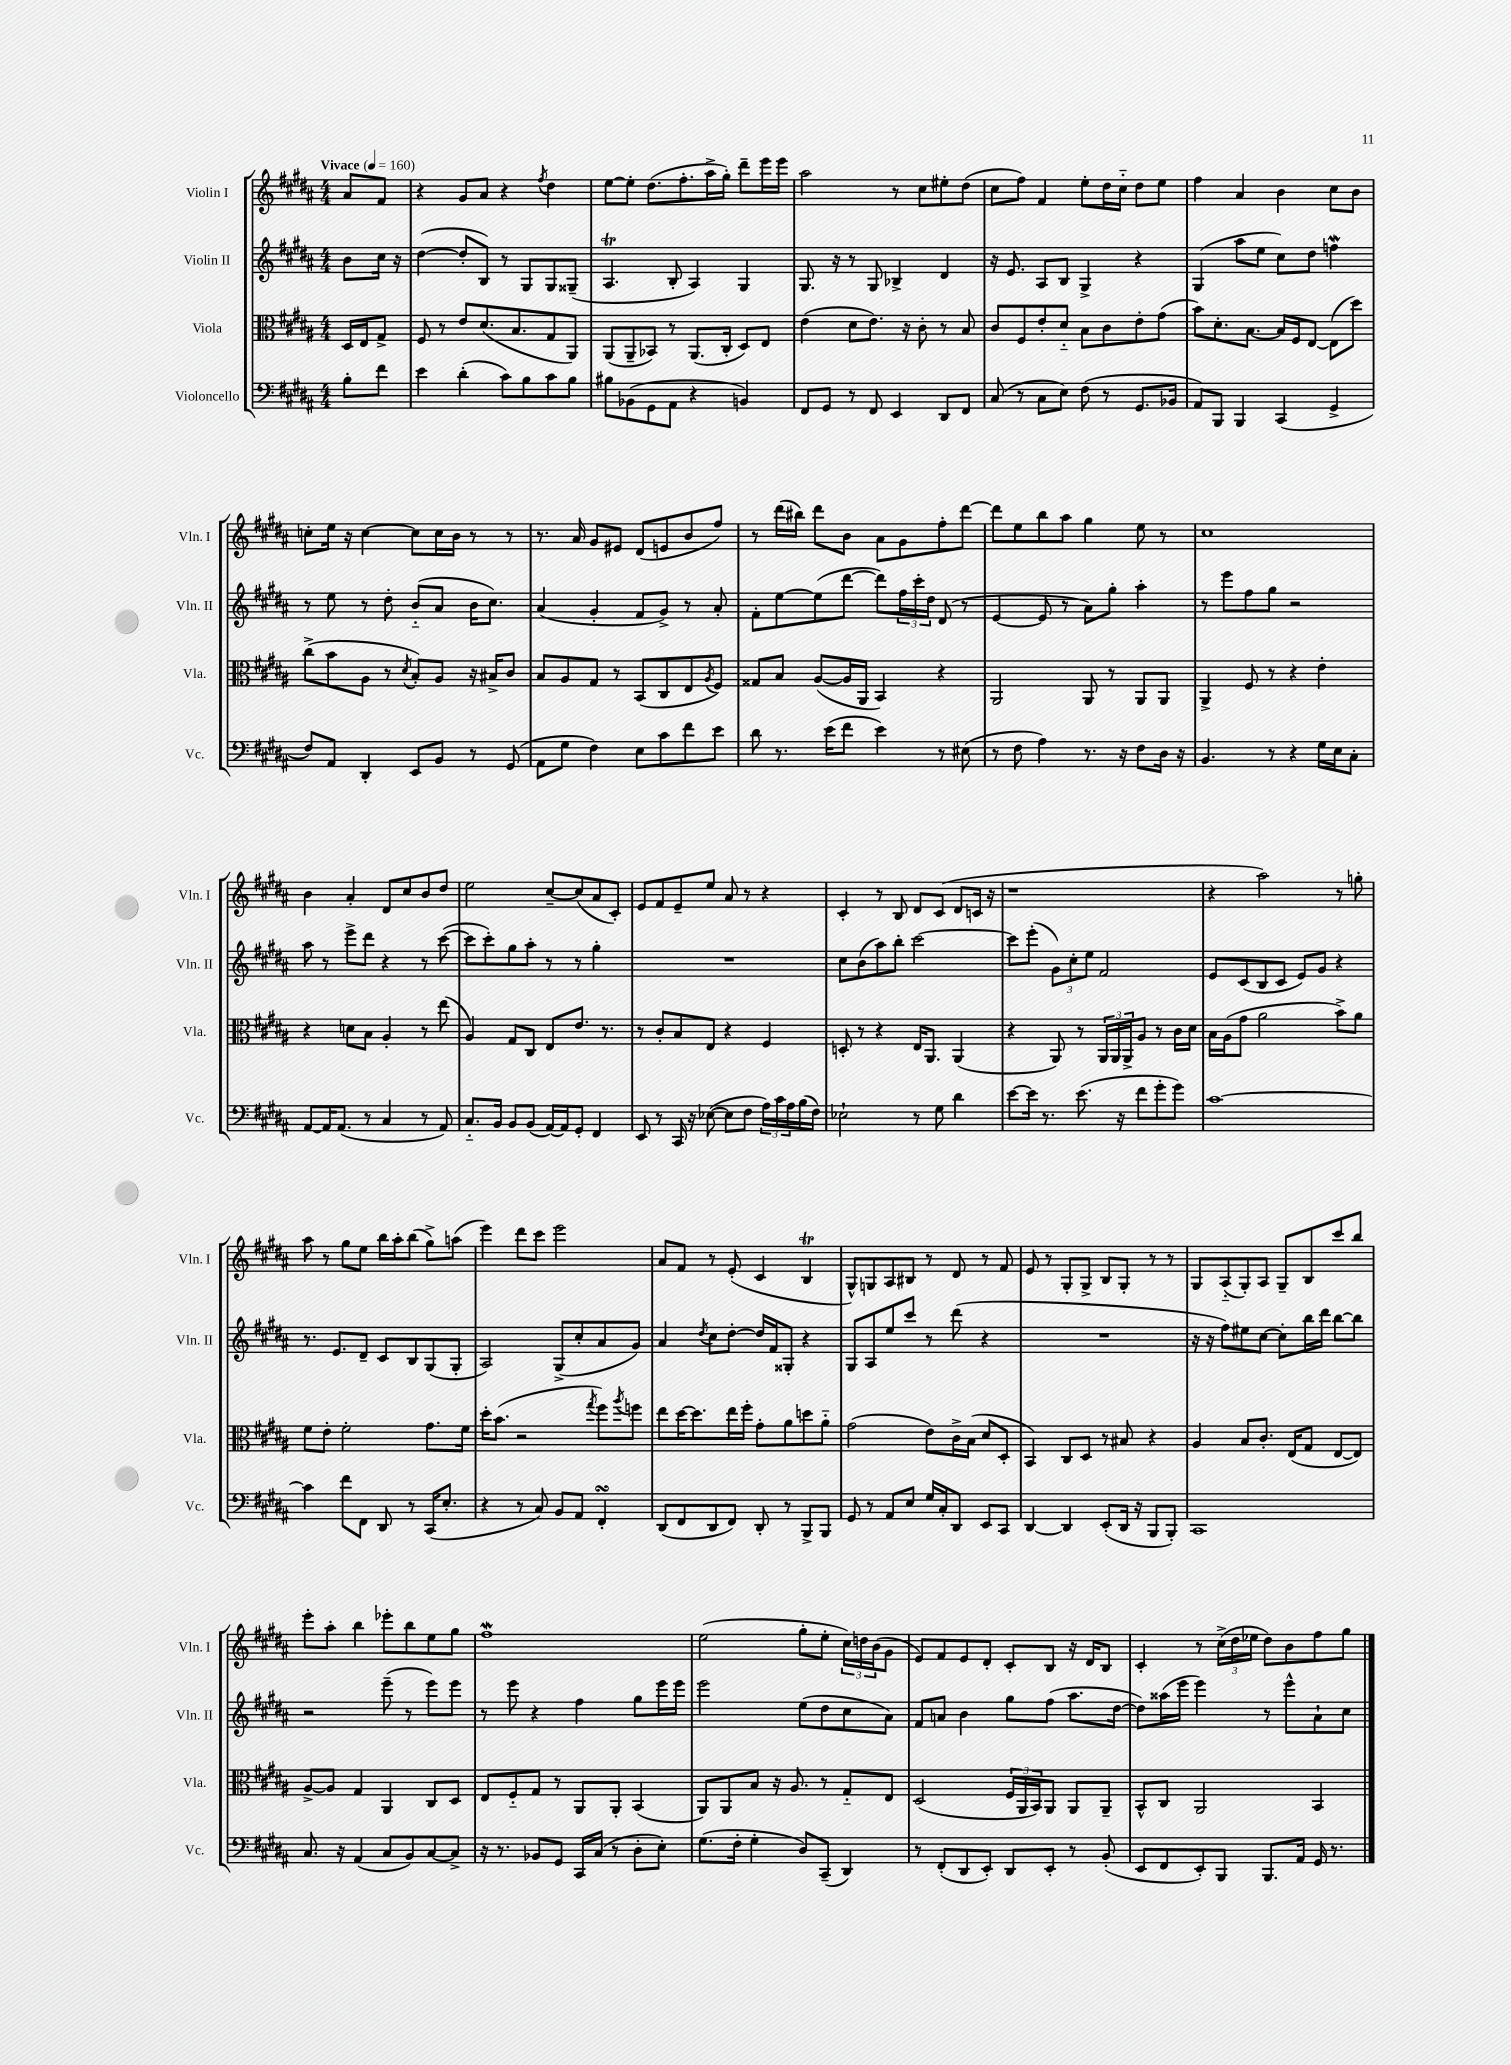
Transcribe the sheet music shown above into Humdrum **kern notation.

**kern	**kern	**kern	**kern
*part4	*part3	*part2	*part1
*staff4	*staff3	*staff2	*staff1
*I"Violoncello	*I"Viola	*I"Violin II	*I"Violin I
*I'Vc.	*I'Vla.	*I'Vln. II	*I'Vln. I
*clefF4	*clefC3	*clefG2	*clefG2
*k[f#c#g#d#a#]	*k[f#c#g#d#a#]	*k[f#c#g#d#a#]	*k[f#c#g#d#a#]
*M4/4	*M4/4	*M4/4	*M4/4
*MM160	*MM160	*MM160	*MM160
=	=	=	=
!	!	!	!LO:TX:a:B:t=Vivace
8B'\L	16D#/LL	8b\L	8a#/L
.	16E/J	.	.
8f#\J	8G#^/J	16cc#\Jk	8f#/J
.	.	16r	.
=1	=1	=1	=1
4e\	8F#/	([4dd#\	4r
.	8r	.	.
(4d#'\	8e/L	8dd#'/L]	8g#/L
.	(8.d#/	8B/J)	8a#/J
8c#\L)	.	8r	4r
.	8.B/	.	.
8B\	.	8G#/L	.
.	.	.	8qff#/
8c#\	8G#/	8G#/	4dd#\
8B\J	8AA#/J)	(8G##X~/J	.
=2	=2	=2	=2
8B#X\L	(8AA#/L	4.A#t/	[8ee\L
(8BB-X\	8AA#~/	.	8ee'\J]
8GG#\	8BB-X/J)	.	(8.dd#\L
8AA#\J	8r	8B'/	.
.	.	.	8.ff#'\
4r	(8.AA#/L	4A#/)	.
.	.	.	16aa#^\L
.	16C#'/Jk	.	16gg#'\JJ)
4BBn/)	8D#/L)	4G#/	8ddd#~\L
.	8E/J	.	16eee\L
.	.	.	16eee\JJ
=3	=3	=3	=3
8FF#/L	(4e\	8.G#/	2aa#\
8GG#/J	.	.	.
.	.	16r	.
8r	8d#\L	8r	.
8FF#/	8.e\J)	8G#/	.
4EE/	.	4B-X^/	8r
.	16r	.	.
.	8c#'\	.	8cc#\L
8DD#/L	8r	4d#/	8ee#X'\
8FF#/J	8B/	.	(8dd#\J
=4	=4	=4	=4
(8C#/	8c#/L	16r	8cc#\L
.	.	8.e/	.
8r	8F#/	.	8ff#\J)
8C#\L	8e'/	8A#/L	4f#/
8E\J)	8d#/J	8B/J	.
(8F#\	8B\L	4G#^/	8ee'\L
8r	8c#\	.	16dd#\L
.	.	.	16cc#\JJ
8.GG#/L	8e'\	4r	8dd#\L
.	(8g#\J	.	8ee\J
16BB-X/Jk	.	.	.
=5	=5	=5	=5
8AA#/L)	8b\L)	(4G#/	4ff#\
8BBB/J	8.d#'\	.	.
4BBB/	.	8aa#\L	4a#/
.	[8.B\J	.	.
.	.	8ee\J	.
(4CC#/	16B/LL]	8cc#\L)	4b\
.	16F#/J	.	.
.	[8E/J	8dd#\J	.
4GG#^/	(8E\L]	4ffnw\	8cc#\L
.	8dd#\J)	.	8b\J
!!LO:LB:g=z
=6	=6	=6	=6
8F#/L)	(8cc#^\L	8r	8ccn'\L
8AA#/J	8b\	8ee\	16ee\Jk
.	.	.	16r
4DD#'/	8A#\J	8r	[4cc\
.	8r	8dd#'\	.
.	8qd#/	.	.
8EE/L	8B'/L)	(8b/L	8cc\L]
8BB/J	8A#/J	8a#/J	16cc\L
.	.	.	16b\JJ
8r	16r	16b\KL	8r
.	16B#X^/KL	8.cc#\J)	.
(8GG#/	8c#/J	.	8r
=7	=7	=7	=7
8AA#\L	8B/L	(4a#/	8.r
8G#\J	8A#/	.	.
.	.	.	16a#/
4F#\)	8G#/J	4g#'/	8g#/L
.	8r	.	8e#X/J
8E\L	(8BB/L	8f#/L	(8d#/L
8c#\	8C#/	8g#^/J)	8en/
8f#\	8E/	8r	8b/
.	8qA#/	.	.
8e\J	8F#/J)	8a#'/	8ff#/J)
=8	=8	=8	=8
8d#\	8G##X/L	8f#'\L	8r
8.r	8B/J	[8ee\	(16ddd#\LL
.	.	.	16bb#X\JJ)
.	([8A#/L	(8ee\]	8ddd#\L
(16e\KL	.	.	.
8f#\J	16A#/L]	[8ddd#\J	8b\J
.	16AA#/JJ	.	.
4e\)	4BB/)	8ddd#\L])	8a#\L
.	.	24ff#\L	8g#\
.	.	24ccc#'\	.
.	.	24dd#\JJ	.
8r	4r	(8d#/	8ff#'\
(8E#X\	.	8r	[8ddd#\J
=9	=9	=9	=9
8r	2AA#/	[4e/	8ddd#\L]
8F#\	.	.	8ee\
4A#\)	.	8e/]	8bb\
.	.	8r	8aa#\J
8.r	8AA#/	8a#\L)	4gg#\
.	8r	8gg#'\J	.
16r	.	.	.
8F#\L	8AA#/L	4aa#'\	8ee\
16D#\Jk	8AA#/J	.	8r
16r	.	.	.
=10	=10	=10	=10
4.BB/	4AA#^/	8r	1cc#
.	.	8eee\L	.
.	8F#/	8ff#\	.
8r	8r	8gg#\J	.
4r	4r	2r	.
16G#\LL	4e'\	.	.
16E\J	.	.	.
8C#'\J	.	.	.
!!LO:LB:g=z
=11	=11	=11	=11
[8AA#/L	4r	8aa#\	4b\
16AA#/K]	.	8r	.
(8.AA#/J	.	.	.
.	8dn\L	8eee^\L	4a#'/
8r	8B\J	8ddd#\J	.
4C#/	4A#'/	4r	8d#/L
.	.	.	8cc#/
8r	8r	8r	8b/
8AA#/)	(8ee\	([8ccc#\	8dd#/J
=12	=12	=12	=12
8.C#/L	4A#/)	8ccc#\L]	2ee\
.	.	8ccc#'\)	.
16BB/Jk	.	.	.
8BB/L	8G#/L	8gg#\	.
(8BB/J	8C#/J	8aa#'\J	.
[16AA#/LL)	8E/L	8r	[8cc#~/L
16AA#/J]	.	.	.
8GG#'/J	8.e/J	8r	(8cc#/]
4FF#/	.	4gg#'\	8a#/
.	8.r	.	.
.	.	.	8c#'/J)
=13	=13	=13	=13
8EE/	8r	1r	8e/L
8r	8c#'/L	.	8f#/
16CC#/	8B/	.	8e~/
16r	.	.	.
([8E-X\	8E/J	.	8ee/J
8E-\L]	4r	.	8a#/
8F#\J	.	.	8r
24A#\LL)	4F#/	.	4r
24c#\	.	.	.
24A#\	.	.	.
(16B\	.	.	.
16F#\JJ)	.	.	.
=14	=14	=14	=14
2E-X`\	8Dn'/	8cc#\L	4c#'/
.	8r	(8b\	.
.	4r	8aa#\)	8r
.	.	8bb'\J	8B/
8r	16E/KL	[2ccc#\	8d#/L
.	8.AA#/J	.	.
8G#\	.	.	(8c#/J
4d#\	(4AA#/	.	8d#/L
.	.	.	16cn/Jk
.	.	.	16r
=15	=15	=15	=15
[8e\L	4r	8ccc#\L]	1r
16e\Jk]	.	(8eee'\J	.
8.r	.	.	.
.	8AA#/)	12g#\L)	.
.	.	12cc#'\	.
(8.e\	8r	.	.
.	.	12ee\J	.
.	24AA#/LL	2f#/	.
.	24AA#/	.	.
16r	.	.	.
.	24AA#^/J	.	.
8f#\L	8A#/J	.	.
8g#'\	8r	.	.
8g#\J)	16c#\LL	.	.
.	16d#\JJ	.	.
=16	=16	=16	=16
[1c#	16B\LL	8e/L	4r
.	(16A#\J	.	.
.	8g#\J	(8c#/	.
.	2a#\	8B/	2aa#\)
.	.	8c#/J	.
.	.	8e/L)	.
.	.	8g#/J	.
.	8b^\L)	4r	8r
.	8a#\J	.	8ggn'\
!!LO:LB:g=z
=17	=17	=17	=17
4c#\]	8f#\L	8.r	8aa#\
.	8e'\J	.	8r
.	.	8.e/L	.
8f#\L	2f#'\	.	8gg#\L
8FF#\J	.	8d#~/J	8ee\J
8DD#/	.	8c#/L	16bb\LL
.	.	.	16aa#'\J
8r	.	8B/	(8bb\J
(16CC#/KL	8.g#\L	(8G#/	8gg#^\L)
8.E'/J	.	.	.
.	.	8G#'/J	(8aan\J
.	16f#\Jk	.	.
=18	=18	=18	=18
4r	16dd#'\KL	2A#/)	4eee\)
.	(8.b\J	.	.
8r	2r	.	8ddd#\L
8C#/)	.	.	8ccc#\J
8BB/L	.	(8G#^/L	2eee\
8AA#/J	.	8cc#'/	.
.	8qgg#/	.	.
4FF#sSSS'/	8ff#\L)	8a#/	.
.	8qaa#/	.	.
.	8ffn\J	8g#/J)	.
=19	=19	=19	=19
(8DD#/L	8ee\L	4a#/	8a#/L
8FF#/	[16dd#\K	.	8f#/J
.	8.dd#\]	.	.
.	.	8qdd#/	.
8DD#/	.	8cc#\L	8r
8FF#/J)	16ee\L	[8dd#'\J	(8e'/
.	16ff#'\JJ	.	.
8DD#'/	8g#'\L	16dd#/LL]	4c#/
.	.	16f#/J	.
8r	8a#\	8G##X'/J	.
8BBB^/L	8ddn\	4r	4BT/
8BBB/J	8a#\J	.	.
=20	=20	=20	=20
8GG#/	(2g#\	8G#/L	8G#^^/L)
8r	.	8A#/	8Gn/
8AA#/L	.	8ee/	8A#/
8E/J	.	8ccc#/J	8B#X/J
16G#/LL	8e\L)	8r	8r
16C#'/J	.	.	.
8DD#/J	16c#^\L	(8ddd#\	8d#/
.	(16B\JJ	.	.
8EE/L	8d#/L	4r	8r
8CC#/J	8D#'/J	.	8f#/
=21	=21	=21	=21
[4DD#/	4BB/)	1r	8e/
.	.	.	8r
4DD#/]	8C#/L	.	8G#'/L
.	8D#/J	.	8G#^/J
(8EE'/L	8r	.	8B/L
16DD#/Jk	8B#X/	.	8G#'/J
16r	.	.	.
8BBB/L	4r	.	8r
8BBB'/J)	.	.	8r
=22	=22	=22	=22
1CC#	4A#/	16r	8G#/L
.	.	16r	.
.	.	8ff#\L)	(8A#/
.	8B/L	8ee#X\	8G#'/)
.	8.c#'/J	[8cc#\J	8A#/J
.	.	8cc#'\L]	8G#~/L
.	(16E/KL	.	.
.	8G#/J	16bb\L	8B/
.	.	16ddd#\JJ	.
.	[8E/L	[8bb\L	8ccc#/
.	8E/J])	8bb\J]	8bb/J
!!LO:LB:g=z
=23	=23	=23	=23
8.C#/	[8A#^/L	2r	8eee'\L
.	8A#/J]	.	8aa#'\J
16r	.	.	.
(4AA#/	4G#/	.	4bb\
8C#/L	4AA#/	(8eee~\	8eee-X'\L
8BB/)	.	8r	8bb\
[8C#/	8C#/L	8eee\L)	8ee\
8C#^/J]	8D#/J	8eee\J	8gg#\J
=24	=24	=24	=24
16r	8E/L	8r	1ff#W
8.r	.	.	.
.	8F#/	8eee\	.
8BB-X/L	8G#/J	4r	.
8GG#/J	8r	.	.
16CC#/LL	8AA#/L	4ff#\	.
(16C#/JJ	.	.	.
8r	8AA#'/J	.	.
8D#'\L	(4BB/	8gg#\L	.
8E'\J)	.	16eee\L	.
.	.	16eee\JJ	.
=25	=25	=25	=25
(8.G#\L	8AA#/L)	2eee\	(2ee\
.	8AA#/	.	.
16F#'\Jk	.	.	.
4G#'\	8B/J	.	.
.	16r	.	.
.	8.A#/	.	.
8D#/L)	.	(8ee\L	8gg#'\L
(8CC#~/J	8r	8dd#\	8ee'\J
4DD#/)	8G#/L	8cc#\	24cc#\LL)
.	.	.	24ddn\
.	.	.	(24b\J
.	8E/J	8a#\J)	8g#\J
=26	=26	=26	=26
8r	(2D#/	8f#/L	8e/L)
(8FF#'/L	.	8an/J	8f#/
8DD#/	.	4b\	8e/
8EE'/J)	.	.	8d#'/J
8DD#/L	24F#/LL	8gg#\L	8c#'/L
.	24AA#/	.	.
.	24BB/J)	.	.
8EE'/J	8AA#/J	(8ff#\J	8B/J
8r	8AA#/L	8.aa#\L	16r
.	.	.	16d#/KL
(8BB'/	8AA#~/J	.	8B/J
.	.	[16dd#\Jk	.
=27	=27	=27	=27
8EE/L	8BB^^/L	8dd#\L])	4c#'/
8FF#/	8C#/J	(16aa##X\L	.
.	.	16eee\JJ	.
8EE'/)	2AA#/	4eee\)	8r
8BBB/J	.	.	(24cc#^\LL
.	.	.	24dd#\
.	.	.	24ee-X\JJ
8.BBB/L	.	8r	8dd#\L)
.	.	8eee^^\L	8b\
16AA#/Jk	.	.	.
16GG#/	4BB/	8a#`\	8ff#\
8.r	.	.	.
.	.	8cc#\J	8gg#\J
==	==	==	==
*-	*-	*-	*-
